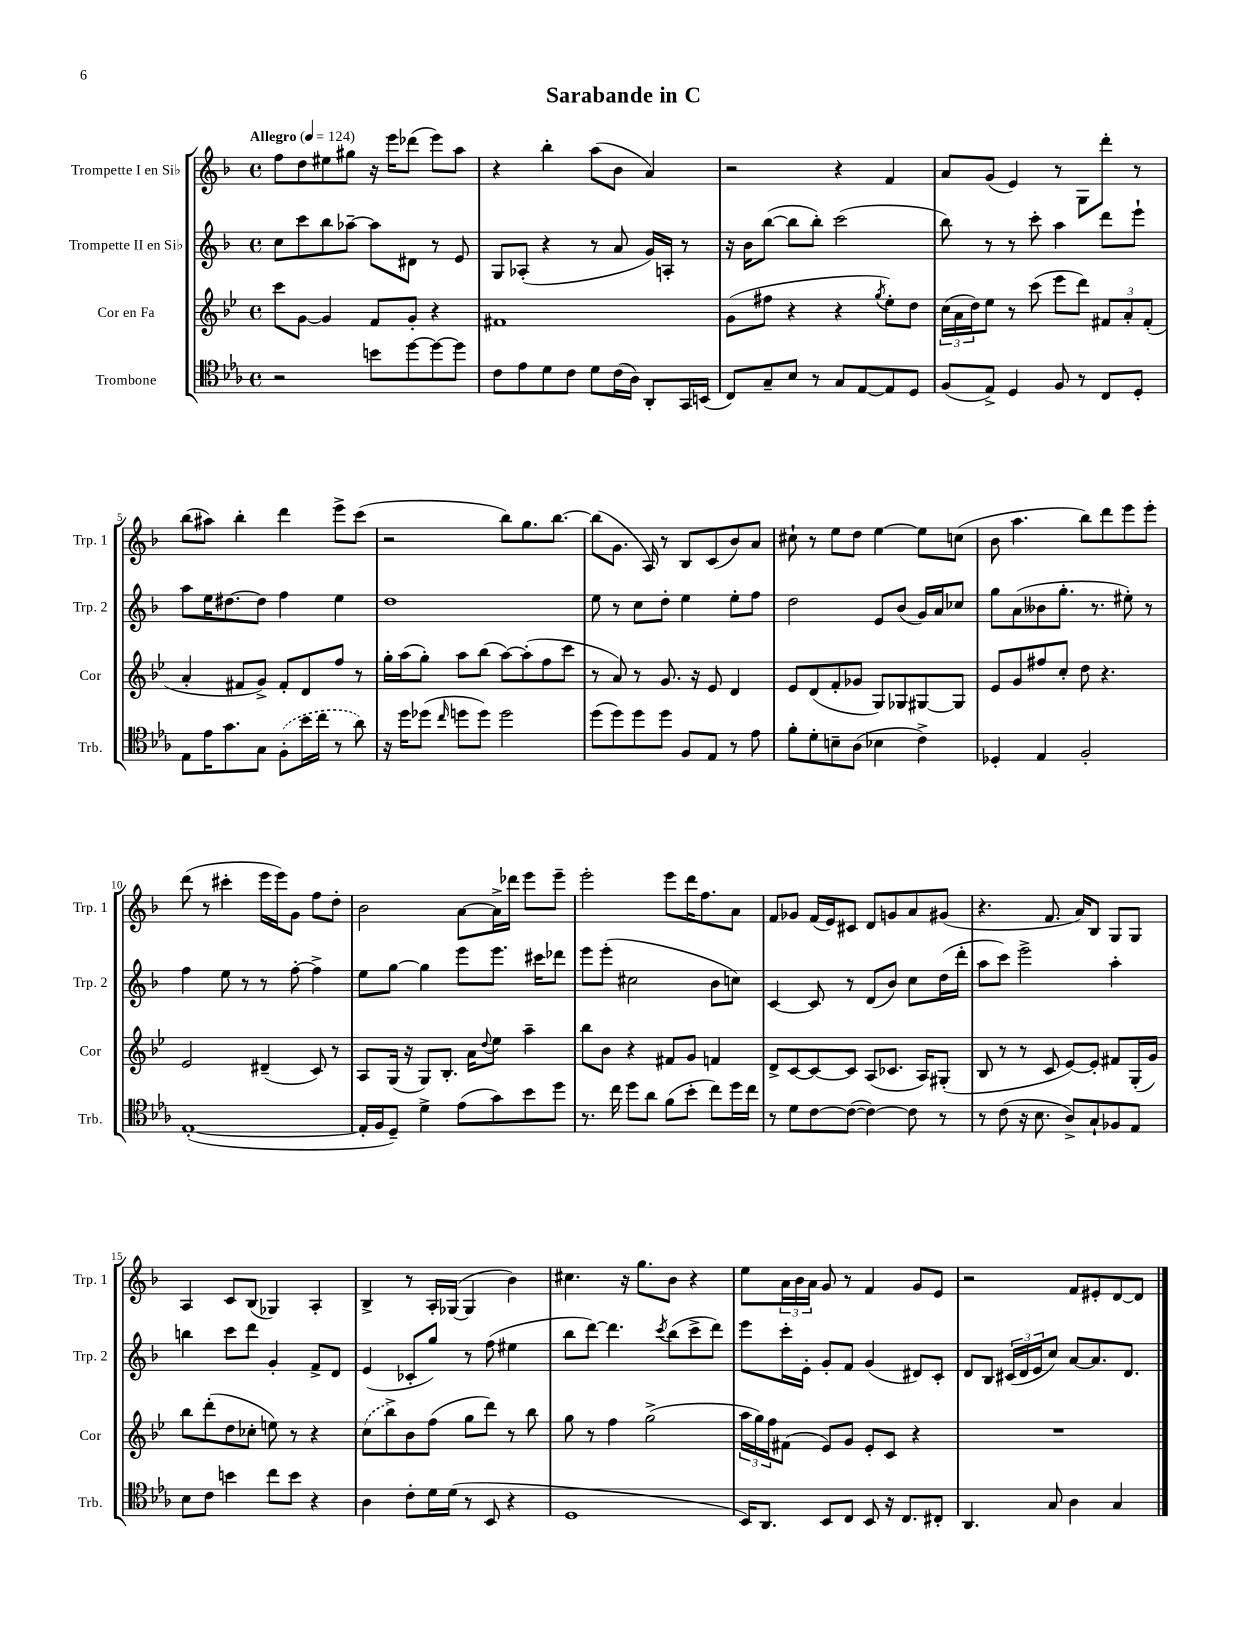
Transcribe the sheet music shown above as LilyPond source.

\header { title = "Sarabande in C" }
<<
\new StaffGroup <<
\new Staff = "s0" \with { instrumentName = "Trompette I en Sib" shortInstrumentName = "Trp. 1" } {
    \clef treble \key f \major \defaultTimeSignature \time 4/4 \tempo "Allegro" 4 = 124
    f''8 d''8 eis''8 gis''8 r16 e'''16 des'''8( e'''8) a''8 |
    r4 bes''4-. a''8( bes'8 a'4) |
    r2 r4 f'4 |
    a'8 g'8( e'4) r8 g8 d'''8-. r8 |
    bes''8( ais''8) bes''4-. d'''4 e'''8-> c'''8( |
    r2 bes''8) g''8. bes''8.~ |
    bes''8( g'8. a16) r8 bes8 c'8( bes'8) a'8 |
    cis''8-! r8 e''8 d''8 e''4~ e''8 c''8( |
    bes'8 a''4. bes''8) d'''8 e'''8 e'''8-. |
    d'''8( r8 cis'''4-. e'''16 e'''16) g'8 f''8 d''8-. |
    bes'2 a'8~ a'16-> des'''16 e'''8 e'''8-- |
    e'''2-. e'''8 d'''16 f''8. a'8 |
    f'8 ges'8 f'16( e'16) cis'8 d'8 g'8 a'8 gis'8( |
    r4. f'8. a'16) bes8 g8 g8 |
    a4 c'8 bes8( ges4) a4-. |
    bes4-> r8 a16-. ges16~( ges4 bes'4) |
    cis''4. r16 g''8. bes'8 r4 |
    e''8 \tuplet 3/2 { a'16 bes'16 a'16 } g'8 r8 f'4 g'8 e'8 |
    r2 f'8 eis'8-. d'8~ d'8 \bar "|." |
}
\new Staff = "s1" \with { instrumentName = "Trompette II en Sib" shortInstrumentName = "Trp. 2" } {
    \clef treble \key f \major \defaultTimeSignature \time 4/4
    c''8 c'''8 bes''8 aes''8~-- aes''8 dis'8 r8 e'8 |
    g8 aes8-.( r4 r8 a'8 g'16) a16-. r8 |
    r16 bes'16 bes''8~( bes''8 bes''8-.) c'''2( |
    bes''8) r8 r8 c'''8-. a''4 d'''8 e'''8-! |
    a''8 e''16 dis''8.~ dis''8 f''4 e''4 |
    d''1 |
    e''8 r8 c''8 d''8-. e''4 e''8-. f''8 |
    d''2 e'8 bes'8( g'16) a'16 ces''8 |
    g''8 a'8( beses'8 g''8.-. r8. eis''8-.) r8 |
    f''4 e''8 r8 r8 f''8~-. f''4-> |
    e''8 g''8~ g''4 e'''8 e'''8. cis'''16 des'''8 |
    e'''8 e'''8-.( cis''2 bes'8 c''8) |
    c'4~ c'8 r8 d'8( bes'8) c''8 d''16( d'''16-. |
    a''8 c'''8) e'''2-> a''4-. |
    b''4 c'''8 d'''8 g'4-. f'8-> d'8 |
    e'4( ces'8-. g''8) r8 f''8( eis''4 |
    bes''8 d'''8~) d'''4. \acciaccatura { c'''8 } bes''8( c'''8-> d'''8) |
    e'''8 c'''16-. e'16-. g'8-. f'8 g'4( dis'8) c'8-. |
    d'8 bes8 \tuplet 3/2 { cis'16( d'16 e'16 } c''8) a'8~ a'8. d'8. \bar "|." |
}
\new Staff = "s2" \with { instrumentName = "Cor en Fa" shortInstrumentName = "Cor" } {
    \clef treble \key bes \major \defaultTimeSignature \time 4/4
    c'''8 g'8~ g'4 f'8 g'8-. r4 |
    fis'1 |
    g'8( fis''8 r4 r4 \acciaccatura { g''8 } ees''8-.) d''8 |
    \tuplet 3/2 { c''16( a'16 d''16) } ees''8 r8 c'''8( ees'''8 d'''8) \tuplet 3/2 { fis'8 a'8-. fis'8-.( } |
    a'4-. fis'8 g'8->) fis'8-. d'8 f''8 r8 |
    g''16-. a''16( g''8-.) a''8 bes''8( a''8~) a''8-.( f''8 c'''8 |
    r8 a'8) r8 g'8. r16 ees'8 d'4 |
    ees'8 d'8( f'8-. ges'8 g8) ges8 gis8~ gis8 |
    ees'8 g'8 fis''8 c''8-. d''8 r4. |
    ees'2 dis'4--( c'8) r8 |
    a8 g16( r16 g8) bes8.-. a'16 \appoggiatura { d''8 } ees''8 a''4-- |
    bes''8 bes'8 r4 fis'8 g'8 f'4 |
    d'8-> c'8~ c'8~ c'8 a8( ces'8. a16) gis8-.( |
    bes8 r8 r8 c'8 ees'8~) ees'8-. fis'8 g16-.( g'16) |
    bes''8 d'''8-.( d''8 ces''8-. e''8) r8 r4 |
    \once \slurDashed c''8( bes''8->) bes'8 f''8( g''8 d'''8) r8 bes''8 |
    g''8 r8 f''4 g''2->( |
    \tuplet 3/2 { a''16 g''16) f''16 } fis'8( ees'8) g'8 ees'8-. c'8 r4 |
    R1 \bar "|." |
}
\new Staff = "s3" \with { instrumentName = "Trombone" shortInstrumentName = "Trb." } {
    \clef tenor \key ees \major \defaultTimeSignature \time 4/4
    r2 b'8 d''8~ d''8~ d''8 |
    c'8 ees'8 d'8 c'8 d'8 c'16( aes16) aes,8-. g,16 b,16( |
    c8) g8-- bes8 r8 g8 ees8~ ees8 d8 |
    f8( ees8->) d4 f8 r8 c8 d8-. |
    ees8 ees'16 g'8. g8 \once \slurDashed f8-.( bes'16 c''16 r8 aes'8) |
    r16 d''16 des''8( \grace { c''16 } d''8 d''8) d''2 |
    d''8( d''8) d''8 d''8 f8 ees8 r8 ees'8 |
    f'8-. d'8-. b8-- aes8( bes4 c'4->) |
    des4-. ees4 f2-. |
    ees1~-.( |
    ees16-. f16 d8--) d'4-> ees'8( g'8) bes'8 d''8 |
    r8. c''16 d''8 aes'8 f'8( bes'8-. c''8) d''16 c''16 |
    r8 d'8 c'8~ c'8~( c'4~) c'8 r8 |
    r8 c'8( r16 bes8. aes8->) g8-! fes8 ees8 |
    bes8 c'8 b'4 c''8 b'8 r4 |
    aes4 c'8-. d'16 d'16( r8 bes,8 r4 |
    d1 |
    bes,16) aes,8. bes,8 c8 bes,8 r16 c8. cis8-. |
    aes,4. g8 aes4 g4 \bar "|." |
}
>>
>>
